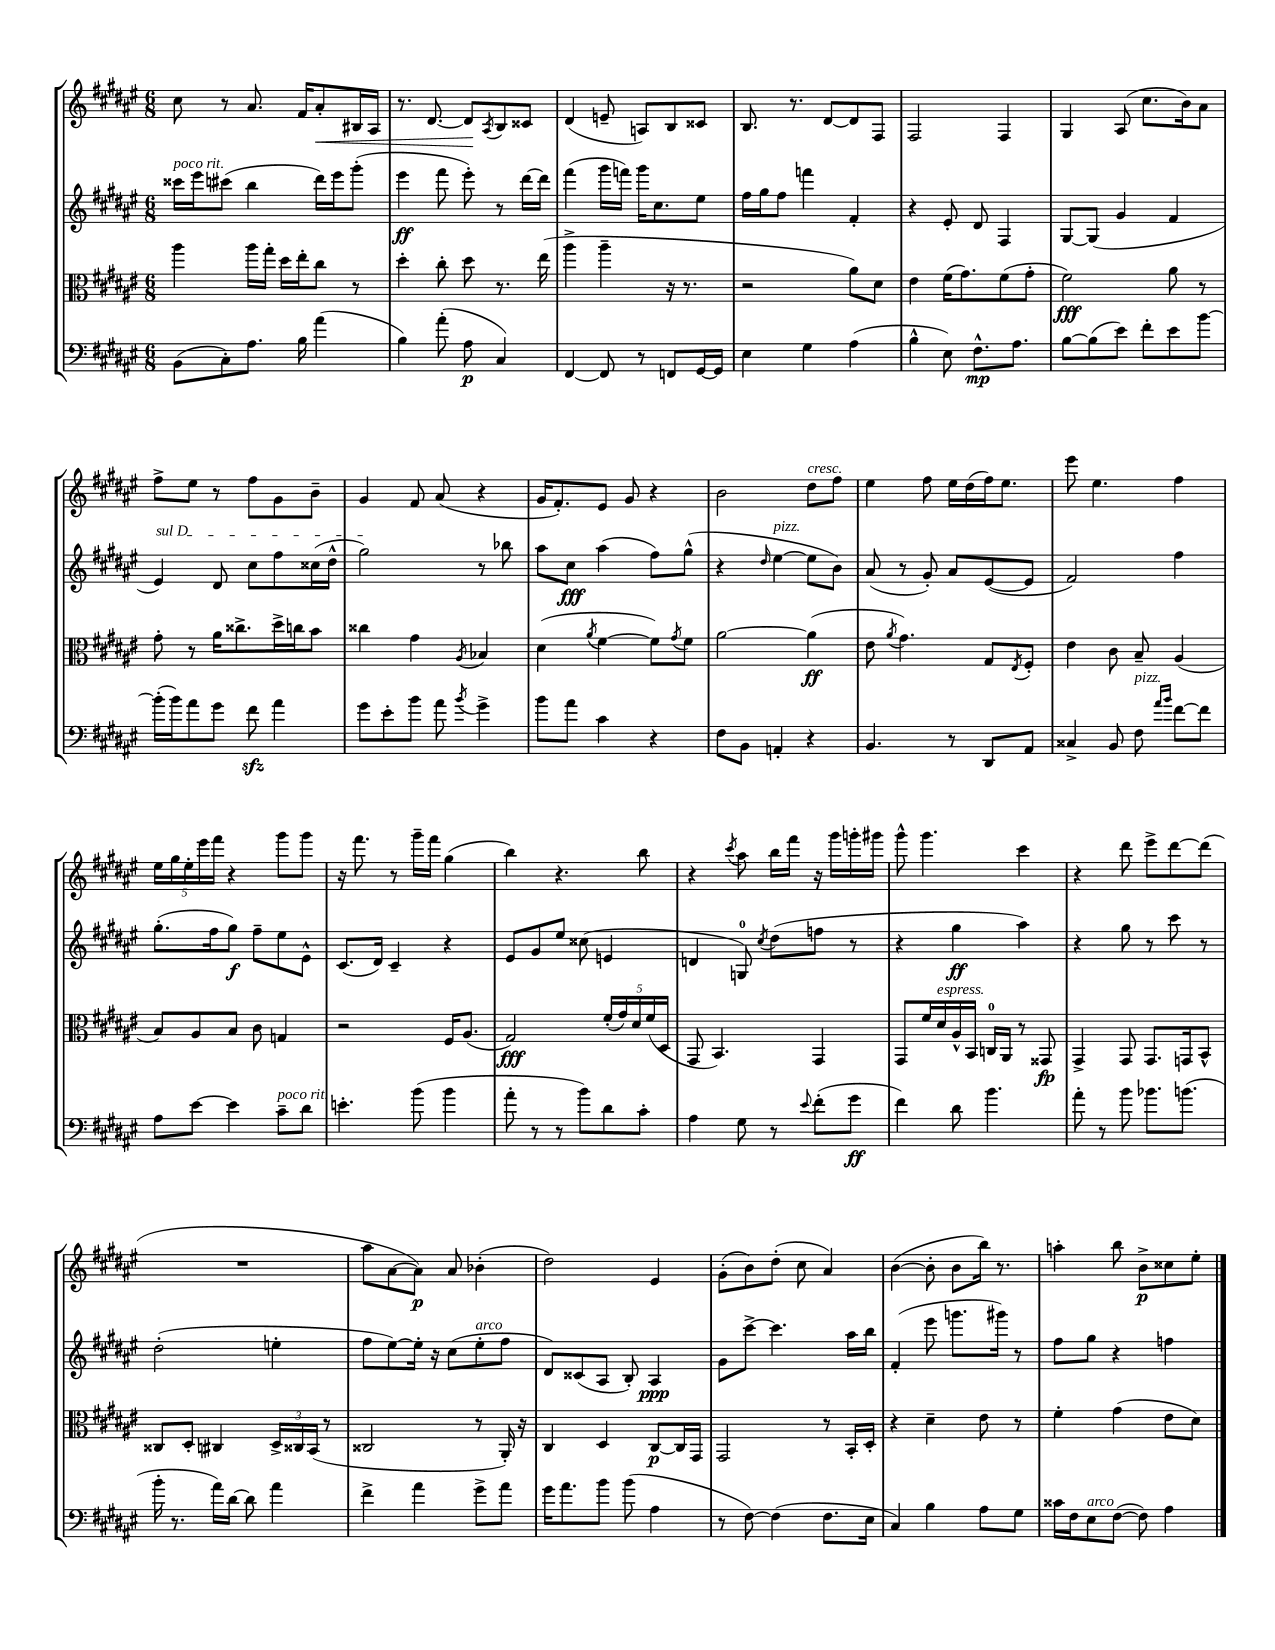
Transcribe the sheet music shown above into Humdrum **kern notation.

**kern	**dynam	**kern	**dynam	**kern	**dynam	**kern	**dynam
*part4	*part4	*part3	*part3	*part2	*part2	*part1	*part1
*staff4	*staff4	*staff3	*staff3	*staff2	*staff2	*staff1	*staff1
*clefF4	*	*clefC3	*	*clefG2	*	*clefG2	*
*k[f#c#g#d#a#e#]	*	*k[f#c#g#d#a#e#]	*	*k[f#c#g#d#a#e#]	*	*k[f#c#g#d#a#e#]	*
*M6/8	*	*M6/8	*	*M6/8	*	*M6/8	*
=112	=112	=112	=112	=112	=112	=112	=112
!	!	!	!	!LO:TX:a:i:t=poco rit.	!	!	!
(8BB\L	.	4aa#\	.	16ccc##X\LL	.	8cc#\	.
.	.	.	.	16eee#\J	.	.	.
8C#'\)	.	.	.	(8ccc#X\J	.	8r	.
8.A#\J	.	16aa#\LL	.	4bb\	.	8.a#/	.
.	.	16gg#'\JJ	.	.	.	.	.
.	.	16dd#\LL	.	.	.	.	.
16B\	.	16ee#'\J	.	.	.	16f#/KL	.
!	!	!	!	!	!	!	!LO:HP:b
(4a#\	.	8cc#\J	.	16ddd#\LL)	.	8a#'/	<
.	.	.	.	16eee#\J	.	.	.
.	.	8r	.	(8ggg#'\J	.	16B#X/L	.
.	.	.	.	.	.	16A#/JJ	.
=113	=113	=113	=113	=113	=113	=113	=113
4B\)	.	4dd#'\	.	4eee#\	ff	8.r	.
.	.	.	.	.	.	[8.d#/	.
(8a#'\	.	8cc#'\	.	8fff#\	.	.	.
8A#\	p	8dd#\	.	8eee#'\)	.	8d#/L]	.
.	.	.	.	.	.	8qA#/	.
4C#/)	.	8.r	.	8r	.	8B/	[
.	.	.	.	[16ddd#\LL	.	8c##X/J	.
.	.	(16ee#\	.	16ddd#\JJ]	.	.	.
=114	=114	=114	=114	=114	=114	=114	=114
[4FF#/	.	4aa#^\	.	(4fff#\	.	(4d#/	.
8FF#/]	.	4aa#~\	.	16ggg#\LL	.	8en~/	.
.	.	.	.	16fffn\JJ)	.	.	.
8r	.	.	.	16ggg#\KL	.	8An/L)	.
.	.	.	.	8.cc#\	.	.	.
8FFn/L	.	16r	.	.	.	8B/	.
.	.	8.r	.	.	.	.	.
[16GG#/L	.	.	.	8ee#\J	.	8c##X/J	.
16GG#/JJ]	.	.	.	.	.	.	.
=115	=115	=115	=115	=115	=115	=115	=115
4E#\	.	2r	.	16ff#\LL	.	8.B/	.
.	.	.	.	16gg#\J	.	.	.
.	.	.	.	8ff#\J	.	.	.
.	.	.	.	.	.	8.r	.
4G#\	.	.	.	4fffn\	.	.	.
.	.	.	.	.	.	[8d#/L	.
(4A#\	.	8a#\L)	.	4f#'/	.	8d#/]	.
.	.	8d#\J	.	.	.	8F#/J	.
=116	=116	=116	=116	=116	=116	=116	=116
4B^^\	.	4e#\	.	4r	.	2F#/	.
8E#\)	.	(16f#\KL	.	8e#'/	.	.	.
.	.	8.g#\)	.	.	.	.	.
8.F#^^\L	mp	.	.	8d#/	.	.	.
.	.	(8f#\	.	4F#/	.	4F#/	.
8.A#\J	.	.	.	.	.	.	.
.	.	8g#'\J	.	.	.	.	.
=117	=117	=117	=117	=117	=117	=117	=117
[8B\L	.	2f#\)	fff	[8G#/L	.	4G#/	.
(8B\]	.	.	.	(8G#/J]	.	.	.
8e#\J)	.	.	.	4g#/	.	(8A#/	.
8f#'\L	.	.	.	.	.	8.cc#\L	.
8e#\	.	8a#\	.	4f#/	.	.	.
.	.	.	.	.	.	16b\k)	.
[8b\J	.	8r	.	.	.	8a#\J	.
!!LO:LB:g=z
=118	=118	=118	=118	=118	=118	=118	=118
!	!	!	!	!LO:TX:a:i:t=sul D	!	!	!
(16b'\LL]	.	8g#'\	.	4e#/)	.	8ff#^\L	.
16b\J)	.	.	.	.	.	.	.
8a#\	.	8r	.	.	.	8ee#\J	.
8g#\J	.	16a#\KL	.	8d#/	.	8r	.
.	.	8.cc##X^\	.	.	.	.	.
8f#zz\	.	.	.	8cc#\L	.	8ff#\L	.
4a#\	.	16dd#^\L	.	8ff#\	.	8g#\	.
.	.	16ccn\J	.	.	.	.	.
.	.	8b\J	.	(16cc##X\L	.	8b~\J	.
.	.	.	.	16dd#^^\JJ	.	.	.
=119	=119	=119	=119	=119	=119	=119	=119
8g#\L	.	4cc##X\	.	2gg#\)	.	4g#/	.
8e#'\	.	.	.	.	.	.	.
8b\J	.	4g#\	.	.	.	8f#/	.
8a#\	.	.	.	.	.	(8a#/	.
8qb/	.	8qA#/	.	.	.	.	.
4g#^\	.	4B-X/	.	8r	.	4r	.
.	.	.	.	8bb-X\	.	.	.
=120	=120	=120	=120	=120	=120	=120	=120
8b\L	.	(4d#\	.	8aa#\L	.	16g#/KL	.
.	.	.	.	.	.	8.f#'/)	.
8a#\J	.	.	.	8cc#\J	fff	.	.
.	.	8qa#/	.	.	.	.	.
4c#\	.	[4f#\	.	(4aa#\	.	8e#/J	.
.	.	.	.	.	.	8g#/	.
4r	.	8f#\L])	.	8ff#\L)	.	4r	.
.	.	8qg#/	.	.	.	.	.
.	.	8f#\J	.	(8gg#^^\J	.	.	.
=121	=121	=121	=121	=121	=121	=121	=121
8F#\L	.	[2a#\	.	4r	.	2b\	.
8BB\J	.	.	.	.	.	.	.
.	.	.	.	16qqdd#/	.	.	.
!	!	!	!	!LO:TX:a:i:t=pizz.	!	!	!
4AAn'/	.	.	.	[4ee#\	.	.	.
!	!	!	!	!	!	!LO:TX:a:i:t=cresc.	!
4r	.	(4a#\]	ff	8ee#\L]	.	8dd#\L	.
.	.	.	.	8b\J)	.	8ff#\J	.
=122	=122	=122	=122	=122	=122	=122	=122
4.BB/	.	8e#\	.	(8a#/	.	4ee#\	.
.	.	8qa#/	.	.	.	.	.
.	.	4.g#\)	.	8r	.	.	.
.	.	.	.	8g#'/)	.	8ff#\	.
8r	.	.	.	8a#/L	.	16ee#\LL	.
.	.	.	.	.	.	(16dd#\	.
8DD#/L	.	8G#/L	.	([8e#/	.	16ff#\J)	.
.	.	.	.	.	.	8.ee#\J	.
.	.	8qE#/	.	.	.	.	.
8AA#/J	.	8F#'/J	.	8e#/J]	.	.	.
=123	=123	=123	=123	=123	=123	=123	=123
4C##X^/	.	4e#\	.	2f#/)	.	8eee#\	.
.	.	.	.	.	.	4.ee#\	.
8BB/	.	8c#\	.	.	.	.	.
!LO:TX:a:i:t=pizz.	!	!	!	!	!	!	!
8F#\	.	8B~/	.	.	.	.	.
16qqa#/LL	.	.	.	.	.	.	.
16qqb/JJ	.	.	.	.	.	.	.
[8f#\L	.	(4A#/	.	4ff#\	.	4ff#\	.
8f#\J]	.	.	.	.	.	.	.
!!LO:LB:g=z
=124	=124	=124	=124	=124	=124	=124	=124
8A#\L	.	8B/L)	.	(8.gg#'\L	.	20ee#\LL	.
.	.	.	.	.	.	20gg#\	.
.	.	.	.	.	.	20ee#'\	.
[8e#\J	.	8A#/	.	.	.	.	.
.	.	.	.	.	.	20eee#\	.
.	.	.	.	16ff#\k	.	.	.
.	.	.	.	.	.	20fff#\JJ	.
4e#\]	.	8B/J	.	8gg#\J)	f	4r	.
.	.	8c#\	.	8ff#~\L	.	.	.
!LO:TX:a:i:t=poco rit.	!	!	!	!	!	!	!
8c#~\L	.	4Gn/	.	8ee#\	.	8ggg#\L	.
8d#\J	.	.	.	8e#^^\J	.	8ggg#\J	.
=125	=125	=125	=125	=125	=125	=125	=125
4.en'\	.	2r	.	(8.c#/L	.	16r	.
.	.	.	.	.	.	8.fff#\	.
.	.	.	.	16d#/Jk)	.	.	.
.	.	.	.	4c#~/	.	8r	.
(8b\	.	.	.	.	.	16ggg#~\LL	.
.	.	.	.	.	.	16fff#\JJ	.
4b\	.	16F#/KL	.	4r	.	(4gg#\	.
.	.	(8.A#/J	.	.	.	.	.
=126	=126	=126	=126	=126	=126	=126	=126
8a#'\	.	2G#/)	fff	8e#/L	.	4bb\)	.
8r	.	.	.	8g#/	.	.	.
8r	.	.	.	8ee#/J	.	4.r	.
8b\L)	.	.	.	(8cc##X\	.	.	.
8d#\	.	(20f#'/LL	.	4en/	.	.	.
.	.	20g#/)	.	.	.	.	.
.	.	20d#/	.	.	.	.	.
8c#'\J	.	.	.	.	.	8bb\	.
.	.	(20f#/	.	.	.	.	.
.	.	20D#/JJ	.	.	.	.	.
=127	=127	=127	=127	=127	=127	=127	=127
4A#\	.	8GG#/	.	4dn/	.	4r	.
.	.	4.BB/)	.	.	.	.	.
.	.	.	.	.	.	8qccc#/	.
8G#\	.	.	.	8Gn/)	.	8aa#\	.
.	.	.	.	8qcc#/	.	.	.
8r	.	.	.	(8dd#\L	.	16bb\LL	.
.	.	.	.	.	.	16fff#\JJ	.
8qqe#/	.	.	.	.	.	.	.
(8f#'\L	.	4GG#/	.	8ffn\J	.	16r	.
.	.	.	.	.	.	16ggg#\LL	.
8g#\J	ff	.	.	8r	.	16gggn'\	.
.	.	.	.	.	.	16ggg#X\JJ	.
=128	=128	=128	=128	=128	=128	=128	=128
4f#\)	.	8GG#/L	.	4r	.	8ggg#^^\	.
.	.	16f#/L	.	.	.	4.ggg#\	.
!	!	!LO:TX:a:i:t=espress.	!	!	!	!	!
.	.	16d#/	.	.	.	.	.
8d#\	.	16A#^^/	.	4gg#\	ff	.	.
.	.	16BB/JJ	.	.	.	.	.
4.b\	.	16Cn/LL	.	.	.	.	.
.	.	16AA#/JJ	.	.	.	.	.
.	.	8r	.	4aa#\)	.	4ccc#\	.
.	.	8GG##X/	fp	.	.	.	.
=129	=129	=129	=129	=129	=129	=129	=129
8a#'\	.	4GG#^/	.	4r	.	4r	.
8r	.	.	.	.	.	.	.
8b\	.	8GG#/	.	8gg#\	.	8ddd#\	.
8.b-X\L	.	8.GG#/L	.	8r	.	8eee#^\L	.
.	.	.	.	8ccc#\	.	[8ddd#\	.
(8.bn\J	.	16GGn/k	.	.	.	.	.
.	.	8BB^^/J	.	8r	.	(8ddd#\J]	.
!!LO:LB:g=z
=130	=130	=130	=130	=130	=130	=130	=130
16b'\	.	8C##X/L	.	(2dd#'\	.	2.r	.
8.r	.	.	.	.	.	.	.
.	.	8D#'/J	.	.	.	.	.
16a#\LL)	.	4C#X/	.	.	.	.	.
[16d#\JJ	.	.	.	.	.	.	.
8d#\]	.	.	.	.	.	.	.
4a#\	.	24D#^/LL	.	4een'\	.	.	.
.	.	24C##X/	.	.	.	.	.
.	.	(24BB/JJ	.	.	.	.	.
.	.	8r	.	.	.	.	.
=131	=131	=131	=131	=131	=131	=131	=131
4f#^\	.	2C##X/	.	8ff#\L	.	8aa#\L	.
.	.	.	.	[8ee#\)	.	[8a#\	.
4a#\	.	.	.	16ee#'\Jk]	.	8a#\J])	p
.	.	.	.	16r	.	.	.
.	.	.	.	(8cc#\L	.	8a#/	.
!	!	!	!	!LO:TX:a:i:t=arco	!	!	!
8g#^\L	.	8r	.	8ee#'\	.	(4b-X'\	.
8a#\J	.	16AA#'/)	.	8ff#\J	.	.	.
.	.	16r	.	.	.	.	.
=132	=132	=132	=132	=132	=132	=132	=132
16g#\KL	.	4C#/	.	8d#/L)	.	2dd#\)	.
8.a#\	.	.	.	.	.	.	.
.	.	.	.	(8c##X/	.	.	.
8b\J	.	4D#/	.	8A#/J	.	.	.
(8b\	.	.	.	8B'/)	.	.	.
4A#\	.	[8C#/L	p	4A#/	ppp	4e#/	.
.	.	16C#/L]	.	.	.	.	.
.	.	16GG#/JJ	.	.	.	.	.
=133	=133	=133	=133	=133	=133	=133	=133
8r	.	2GG#/	.	8g#\L	.	(8g#'\L	.
[8F#\)	.	.	.	[8ccc#^\J	.	8b\)	.
(4F#\]	.	.	.	4.ccc#\]	.	(8dd#'\J	.
.	.	.	.	.	.	8cc#\	.
8.F#\L	.	8r	.	.	.	4a#/)	.
.	.	16BB'/LL	.	16aa#\LL	.	.	.
16E#\Jk	.	16D#'/JJ	.	16bb\JJ	.	.	.
=134	=134	=134	=134	=134	=134	=134	=134
4C#/)	.	4r	.	(4f#'/	.	([4b\	.
4B\	.	4d#~\	.	8eee#\	.	8b'\]	.
.	.	.	.	8.gggn\L	.	8b\L	.
8A#\L	.	8e#\	.	.	.	16bb\Jk)	.
.	.	.	.	16ggg#X\Jk)	.	8.r	.
8G#\J	.	8r	.	8r	.	.	.
=135	=135	=135	=135	=135	=135	=135	=135
16c##X\LL	.	4f#'\	.	8ff#\L	.	4aan'\	.
16F#\J	.	.	.	.	.	.	.
!LO:TX:a:i:t=arco	!	!	!	!	!	!	!
8E#\	.	.	.	8gg#\J	.	.	.
([8F#\J	.	(4g#\	.	4r	.	8bb\	.
8F#\])	.	.	.	.	.	8b^\L	p
4A#\	.	8e#\L	.	4ffn\	.	8cc##X\	.
.	.	8d#\J)	.	.	.	8ee#'\J	.
==	==	==	==	==	==	==	==
*-	*-	*-	*-	*-	*-	*-	*-
